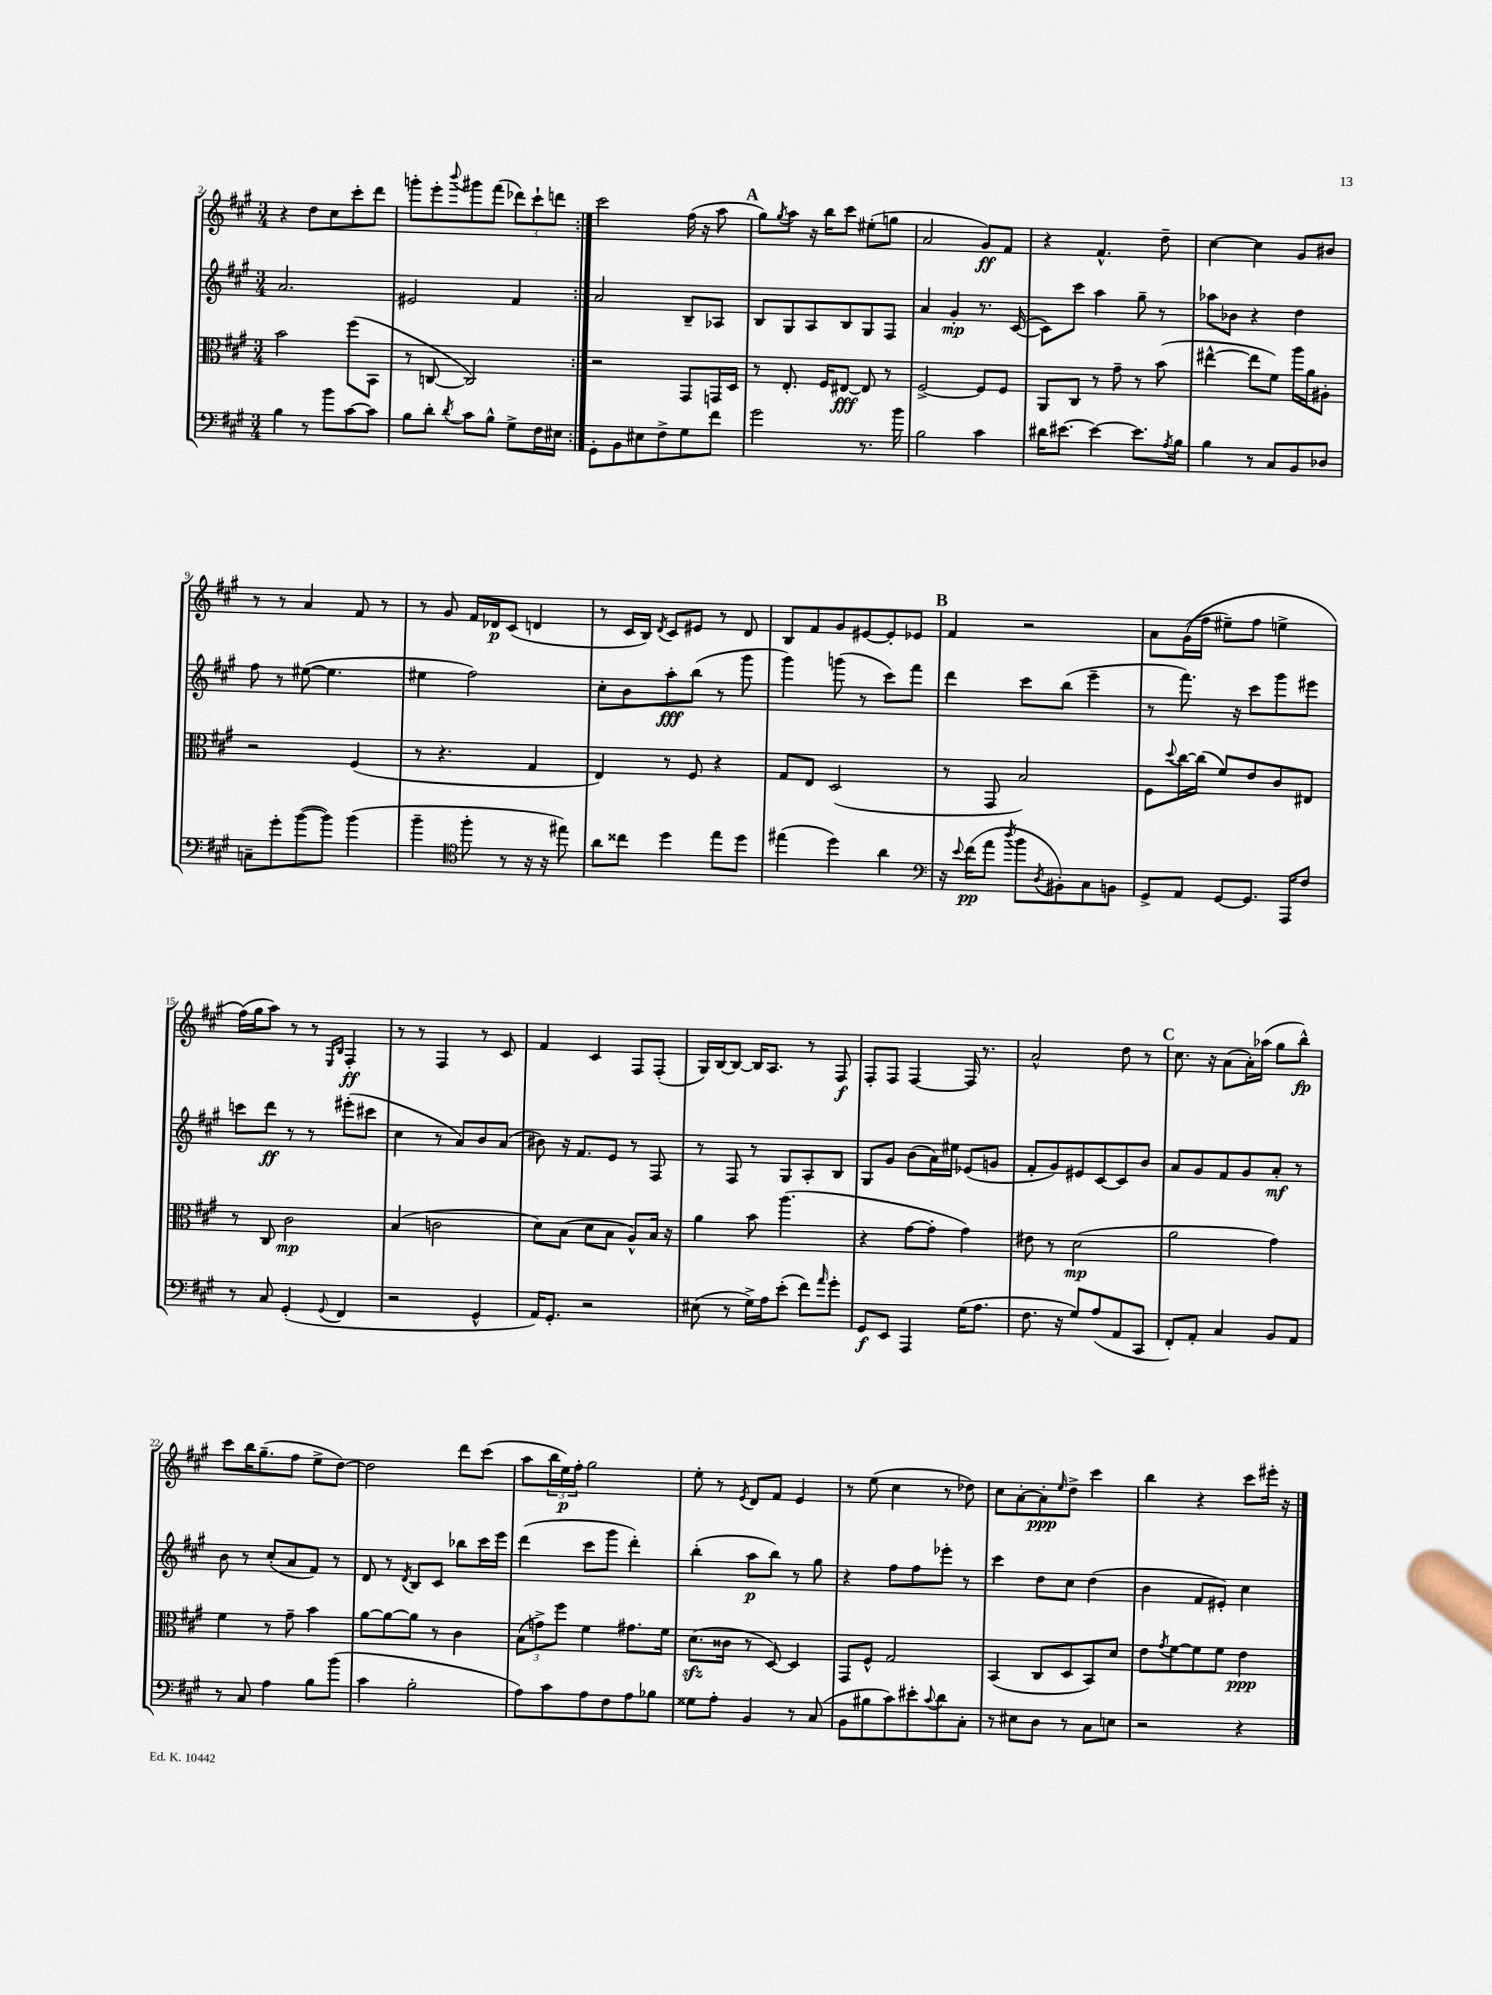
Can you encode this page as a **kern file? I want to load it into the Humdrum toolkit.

**kern	**dynam	**kern	**dynam	**kern	**dynam	**kern	**dynam
*part4	*part4	*part3	*part3	*part2	*part2	*part1	*part1
*staff4	*staff4	*staff3	*staff3	*staff2	*staff2	*staff1	*staff1
*clefF4	*	*clefC3	*	*clefG2	*	*clefG2	*
*k[f#c#g#]	*	*k[f#c#g#]	*	*k[f#c#g#]	*	*k[f#c#g#]	*
*M3/4	*	*M3/4	*	*M3/4	*	*M3/4	*
=2	=2	=2	=2	=2	=2	=2	=2
4B\	.	2b\	.	2.a/	.	4r	.
8r	.	.	.	.	.	8dd\L	.
8b\L	.	.	.	.	.	8cc#\	.
[8c#\	.	(8ff#\L	.	.	.	8ccc#'\	.
8c#\J]	.	8BB\J	.	.	.	8ddd\J	.
=3	=3	=3	=3	=3	=3	=3	=3
8B\L	.	8r	.	2e#X/	.	8gggn'\L	.
8d'\J	.	[8Cn/	.	.	.	8eee'\	.
8qd/	.	.	.	.	.	8qqbbb/	.
8c#\L	.	2C/])	.	.	.	8ggg#X\	.
8B^^\J	.	.	.	.	.	(8fff#\J	.
8G#^\L	.	.	.	4f#/	.	12ddd-X\L)	.
.	.	.	.	.	.	12ccc#`\	.
16F#\L	.	.	.	.	.	.	.
.	.	.	.	.	.	12dddn\J	.
16E#X\JJ	.	.	.	.	.	.	.
=4:|!	=4:|!	=4:|!	=4:|!	=4:|!	=4:|!	=4:|!	=4:|!
8GG#'\L	.	2r	.	2a/	.	2ccc#\	.
8BB\	.	.	.	.	.	.	.
8E#X\	.	.	.	.	.	.	.
8F#^\	.	.	.	.	.	.	.
8G#\	.	8GG#/L	.	8B~/L	.	(16ff#\	.
.	.	.	.	.	.	16r	.
8f#\J	.	16GGn/L	.	8A-X/J	.	8aa\	.
.	.	16D/JJ	.	.	.	.	.
!!LO:REH:place=s1:t=A
=5	=5	=5	=5	=5	=5	=5	=5
2g#\	.	8r	.	8B/L	.	8gg#\L)	.
.	.	.	.	.	.	8qgg#/	.
.	.	8.E'/	.	8G#/	.	8aa\J	.
.	.	.	.	8A/	.	16r	.
.	.	16F#/KL	.	.	.	16bb\KL	.
.	.	[8E#X/J	fff	8B/	.	8ccc#\J	.
8.r	.	8E#/]	.	8G#/	.	(8ee#X'\L	.
.	.	8r	.	8F#/J	.	8ggn\J	.
16b\	.	.	.	.	.	.	.
=6	=6	=6	=6	=6	=6	=6	=6
2B\	.	[2F#^/	.	4a/	.	2a/	.
.	.	.	.	4g#'/	mp	.	.
4c#\	.	8F#/L]	.	8.r	.	8g#/L)	ff
.	.	8F#/J	.	.	.	8f#/J	.
.	.	.	.	([16c#/	.	.	.
=7	=7	=7	=7	=7	=7	=7	=7
16d#X\KL	.	8AA/L	.	8c#\L])	.	4r	.
[8.e#X\J	.	.	.	.	.	.	.
.	.	8C#/J	.	8ccc#\J	.	.	.
4e#\_	.	8r	.	4aa\	.	4.f#^^/	.
.	.	8g#~\	.	.	.	.	.
8.e#\L]	.	8r	.	8gg#~\	.	.	.
.	.	(8b\	.	8r	.	8dd~\	.
8qA/	.	.	.	.	.	.	.
16B\Jk	.	.	.	.	.	.	.
=8	=8	=8	=8	=8	=8	=8	=8
4B\	.	[4ee#X^^\	.	8aa-X\L	.	[4cc#\	.
.	.	.	.	8b-X\J	.	.	.
8r	.	8ee#\L]	.	4r	.	4cc#\]	.
8C#/L	.	8f#\J)	.	.	.	.	.
8BB/	.	16aa\LL	.	4dd\	.	8g#/L	.
.	.	16a\J	.	.	.	.	.
8D-X/J	.	8A#X'\J	.	.	.	8b#X/J	.
!!LO:LB:g=z
=9	=9	=9	=9	=9	=9	=9	=9
8Cn~\L	.	2r	.	8ff#\	.	8r	.
8g#'\	.	.	.	8r	.	8r	.
([8b\	.	.	.	([8ee#X\	.	4a/	.
8b\J])	.	.	.	4.ee#\]	.	.	.
(4b\	.	(4F#/	.	.	.	8f#/	.
.	.	.	.	.	.	8r	.
=10	=10	=10	=10	=10	=10	=10	=10
4b~\	.	8r	.	4ee#X\	.	8r	.
.	.	4.r	.	.	.	8g#/	.
*clefC4	*	*	*	*	*	*	*
8ff#'\	.	.	.	2ff#\)	.	16f#/LL	.
.	.	.	.	.	.	16d-X/J	p
8r	.	.	.	.	.	(8c#/J	.
16r	.	4G#/	.	.	.	4dn/	.
16r	.	.	.	.	.	.	.
8ee#X\)	.	.	.	.	.	.	.
=11	=11	=11	=11	=11	=11	=11	=11
8a\L	.	4E/)	.	8cc#'\L	.	8r	.
8cc##X\J	.	.	.	8b\	.	16c#/LL	.
.	.	.	.	.	.	16B/JJ)	.
.	.	.	.	.	.	8qd/	.
4dd\	.	8r	.	8aa'\	fff	8c#/L	.
.	.	8F#/	.	(8bb\J	.	8e#X/J	.
8ee\L	.	4r	.	8r	.	8r	.
8dd\J	.	.	.	8ggg#\	.	8d/	.
=12	=12	=12	=12	=12	=12	=12	=12
(4ee#X\	.	8G#/L	.	4ggg#\)	.	8B/L	.
.	.	8E/J	.	.	.	8f#/	.
4dd\)	.	(2D/	.	(8gggn\	.	8g#/	.
.	.	.	.	8r	.	[8e#X/	.
4a\	.	.	.	8ccc#\L)	.	8e#'/]	.
.	.	.	.	8fff#\J	.	8e-X/J	.
!!LO:REH:place=s1:t=B
=13	=13	=13	=13	=13	=13	=13	=13
*clefF4	*	*	*	*	*	*	*
16r	.	8r	.	4ddd\	.	4f#/	.
8qqe/	.	.	.	.	.	.	.
(16f#\KL	pp	.	.	.	.	.	.
8a\J	.	8GG#/	.	.	.	.	.
8qdd/	.	.	.	.	.	.	.
8b\L	.	2B/)	.	8ccc#\L	.	2r	.
8qD/	.	.	.	.	.	.	.
8BB#X'\)	.	.	.	(8bb\J	.	.	.
8C#\	.	.	.	4eee~\	.	.	.
8BBn\J	.	.	.	.	.	.	.
=14	=14	=14	=14	=14	=14	=14	=14
8GG#^/L	.	8F#\L	.	8r	.	8a\L	.
.	.	8qqdd/	.	.	.	.	.
8AA/J	.	[16cc#\L	.	8.fff#\)	.	((16g#\L	.
.	.	(16cc#\JJ]	.	.	.	16ff#\JJ	.
[8GG#/L	.	8f#/L)	.	.	.	8ee#X~\L)	.
.	.	.	.	16r	.	.	.
8.GG#/J]	.	8e/	.	8ccc#\L	.	8ff#\J	.
.	.	8c#/	.	8ggg#\	.	4een^\	.
16AAA/KL	.	.	.	.	.	.	.
8F#/J	.	8E#X/J	.	8eee#X\J	.	.	.
!!LO:LB:g=z
=15	=15	=15	=15	=15	=15	=15	=15
8r	.	8r	.	8cccn\L	.	(16ff#\LL)	.
.	.	.	.	.	.	16gg#\J	.
8C#/	.	8C#/	.	8ddd\J	ff	8aa\J)	.
(4GG#'/	.	2c#\	mp	8r	.	8r	.
.	.	.	.	8r	.	8r	.
.	.	.	.	.	.	16qqE/LL	.
8qqGG#/	.	.	.	.	.	16qqB/JJ	.
4FF#/	.	.	.	(8eee#X'\L	.	4F#'/	ff
.	.	.	.	8ccc#X\J	.	.	.
=16	=16	=16	=16	=16	=16	=16	=16
2r	.	(4B/	.	4cc#\	.	8r	.
.	.	.	.	.	.	8r	.
.	.	2cn\	.	8r	.	4F#/	.
.	.	.	.	8a/L)	.	.	.
4GG#^^/	.	.	.	8b/	.	8r	.
.	.	.	.	(8a/J	.	8c#/	.
=17	=17	=17	=17	=17	=17	=17	=17
16AA/KL)	.	8d\L)	.	8b#X\)	.	4f#/	.
8.GG#'/J	.	.	.	.	.	.	.
.	.	(8B\J	.	16r	.	.	.
.	.	.	.	8.f#/L	.	.	.
2r	.	8d\L	.	.	.	4c#/	.
.	.	8B\J	.	8e/J	.	.	.
.	.	8A^^/L)	.	8r	.	8F#/L	.
.	.	16B/Jk	.	8F#/	.	(8F#'/J	.
.	.	16r	.	.	.	.	.
=18	=18	=18	=18	=18	=18	=18	=18
(8E#X\	.	4a\	.	8r	.	16G#/LL)	.
.	.	.	.	.	.	[16B/J	.
8r	.	.	.	8F#/	.	8B/J_	.
16G#^\LL)	.	8b\	.	8r	.	16B/KL]	.
16A\J	.	.	.	.	.	8.A/J	.
(8e'\J	.	(4.aa\	.	8G#/L	.	.	.
8f#\L)	.	.	.	8A'/	.	8r	.
16qqa/	.	.	.	.	.	.	.
8g#'\J	.	.	.	8B/J	.	8F#/	f
=19	=19	=19	=19	=19	=19	=19	=19
8GG#/L	f	4r	.	8G#/L	.	8F#'/L	.
8EE/J	.	.	.	8g#/J	.	8F#/J	.
4AAA/	.	[8g#\L	.	(8b\L	.	[4F#/	.
.	.	8g#'\J]	.	16a\L)	.	.	.
.	.	.	.	16ee#X\JJ	.	.	.
(16G#\KL	.	4g#\)	.	(8e-X/L	.	16F#/]	.
8.A\J	.	.	.	.	.	8.r	.
.	.	.	.	8gn/J	.	.	.
=20	=20	=20	=20	=20	=20	=20	=20
8.F#\	.	8e#X\	.	8f#'/L	.	2a^^/	.
.	.	8r	.	8g#/)	.	.	.
16r	.	.	.	.	.	.	.
8G#/L)	.	(2d\	mp	8e#X/	.	.	.
(8A/	.	.	.	[8c#/	.	.	.
8AA/	.	.	.	8c#/]	.	8dd\	.
8CC#/J	.	.	.	8b/J	.	8r	.
!!LO:REH:place=s1:t=C
=21	=21	=21	=21	=21	=21	=21	=21
8FF#'/L)	.	2a\	.	8a/L	.	8.cc#\	.
8AA'/J	.	.	.	8g#/	.	.	.
.	.	.	.	.	.	16r	.
4C#/	.	.	.	8f#/	.	(8a\L	.
.	.	.	.	8g#/	.	16a'\L)	.
.	.	.	.	.	.	(16aa-X\JJ	.
8BB/L	.	4g#\)	.	8a'/J	mf	8gg#\L	.
8AA/J	.	.	.	8r	.	8bb^^\J)	fp
!!LO:LB:g=z
=22	=22	=22	=22	=22	=22	=22	=22
8r	.	4f#\	.	8b\	.	8ccc#\L	.
8C#/	.	.	.	8r	.	16bb\K	.
.	.	.	.	.	.	(8.gg#~\	.
4A\	.	8r	.	(8cc#'/L	.	.	.
.	.	8g#~\	.	8a/	.	8ff#\J	.
8B\L	.	4b\	.	8f#/J)	.	8ee^\L	.
(8b\J	.	.	.	8r	.	[8dd\J)	.
=23	=23	=23	=23	=23	=23	=23	=23
4c#\	.	[8a\L	.	8d/	.	2dd\]	.
.	.	8a\_	.	8r	.	.	.
.	.	.	.	8qd/	.	.	.
2B'\	.	8a\J]	.	8B/L	.	.	.
.	.	8r	.	8c#/J	.	.	.
.	.	4c#\	.	8bb-X\L	.	8ddd\L	.
.	.	.	.	16ccc#\L	.	(8ccc#\J	.
.	.	.	.	16eee\JJ	.	.	.
=24	=24	=24	=24	=24	=24	=24	=24
8A\L)	.	(12B\L	.	(4ddd\	.	8aa\L	.
.	.	12gn^\)	.	.	.	.	.
8c#\	.	.	.	.	.	24bb\L	.
.	.	12ff#\J	.	.	.	24ee\)	p
.	.	.	.	.	.	24ff#'\JJ	.
8A\	.	4f#\	.	8ccc#\L	.	2gg#\	.
8F#\	.	.	.	8ggg#\J	.	.	.
8A\	.	8.g#X\L	.	4ddd'\)	.	.	.
8B-X\J	.	.	.	.	.	.	.
.	.	16f#\Jk	.	.	.	.	.
=25	=25	=25	=25	=25	=25	=25	=25
8G##X\L	.	(8.dzz\L	.	(4bb'\	.	8ee'\	.
8A'\J	.	.	.	.	.	8r	.
.	.	16c##X\Jk	.	.	.	.	.
.	.	.	.	.	.	8qe/	.
4BB/	.	8r	.	8aa\L	p	8d/L	.
.	.	[8D/)	.	8bb\J)	.	8f#/J	.
8r	.	4D/]	.	8r	.	4e/	.
(8C#/	.	.	.	8gg#\	.	.	.
=26	=26	=26	=26	=26	=26	=26	=26
8BB\L	.	8GG#/L	.	4r	.	8r	.
8B#X\	.	8F#^^/J	.	.	.	(8ee\	.
8c#\)	.	2G#/	.	8ff#\L	.	4cc#\	.
8e#X'\	.	.	.	8ff#\	.	.	.
8qqc#/	.	.	.	.	.	.	.
8d\	.	.	.	8eee-X'\J	.	8r	.
8C#'\J	.	.	.	8r	.	8dd-X\)	.
=27	=27	=27	=27	=27	=27	=27	=27
8r	.	(4BB/	.	4ccc#\	.	8cc#\L	.
8E#X\L	.	.	.	.	.	[8a'\	.
8D\J	.	8C#/L	.	8dd\L	.	8a'\]	ppp
.	.	.	.	.	.	16qqee/	.
8r	.	8D/	.	8cc#\J	.	8dd^\J	.
8C#\L	.	8BB/)	.	(4dd\	.	4ccc#\	.
8En\J	.	8d/J	.	.	.	.	.
=28	=28	=28	=28	=28	=28	=28	=28
2r	.	8e\L	.	4b\	.	4bb\	.
.	.	8qg#/	.	.	.	.	.
.	.	[8f#\	.	.	.	.	.
.	.	8f#\]	.	8f#/L	.	4r	.
.	.	8f#\J	.	8e#X'/J)	.	.	.
4r	.	4e\	ppp	4cc#\	.	8ccc#\L	.
.	.	.	.	.	.	16eee#X'\Jk	.
.	.	.	.	.	.	16r	.
==	==	==	==	==	==	==	==
*-	*-	*-	*-	*-	*-	*-	*-
